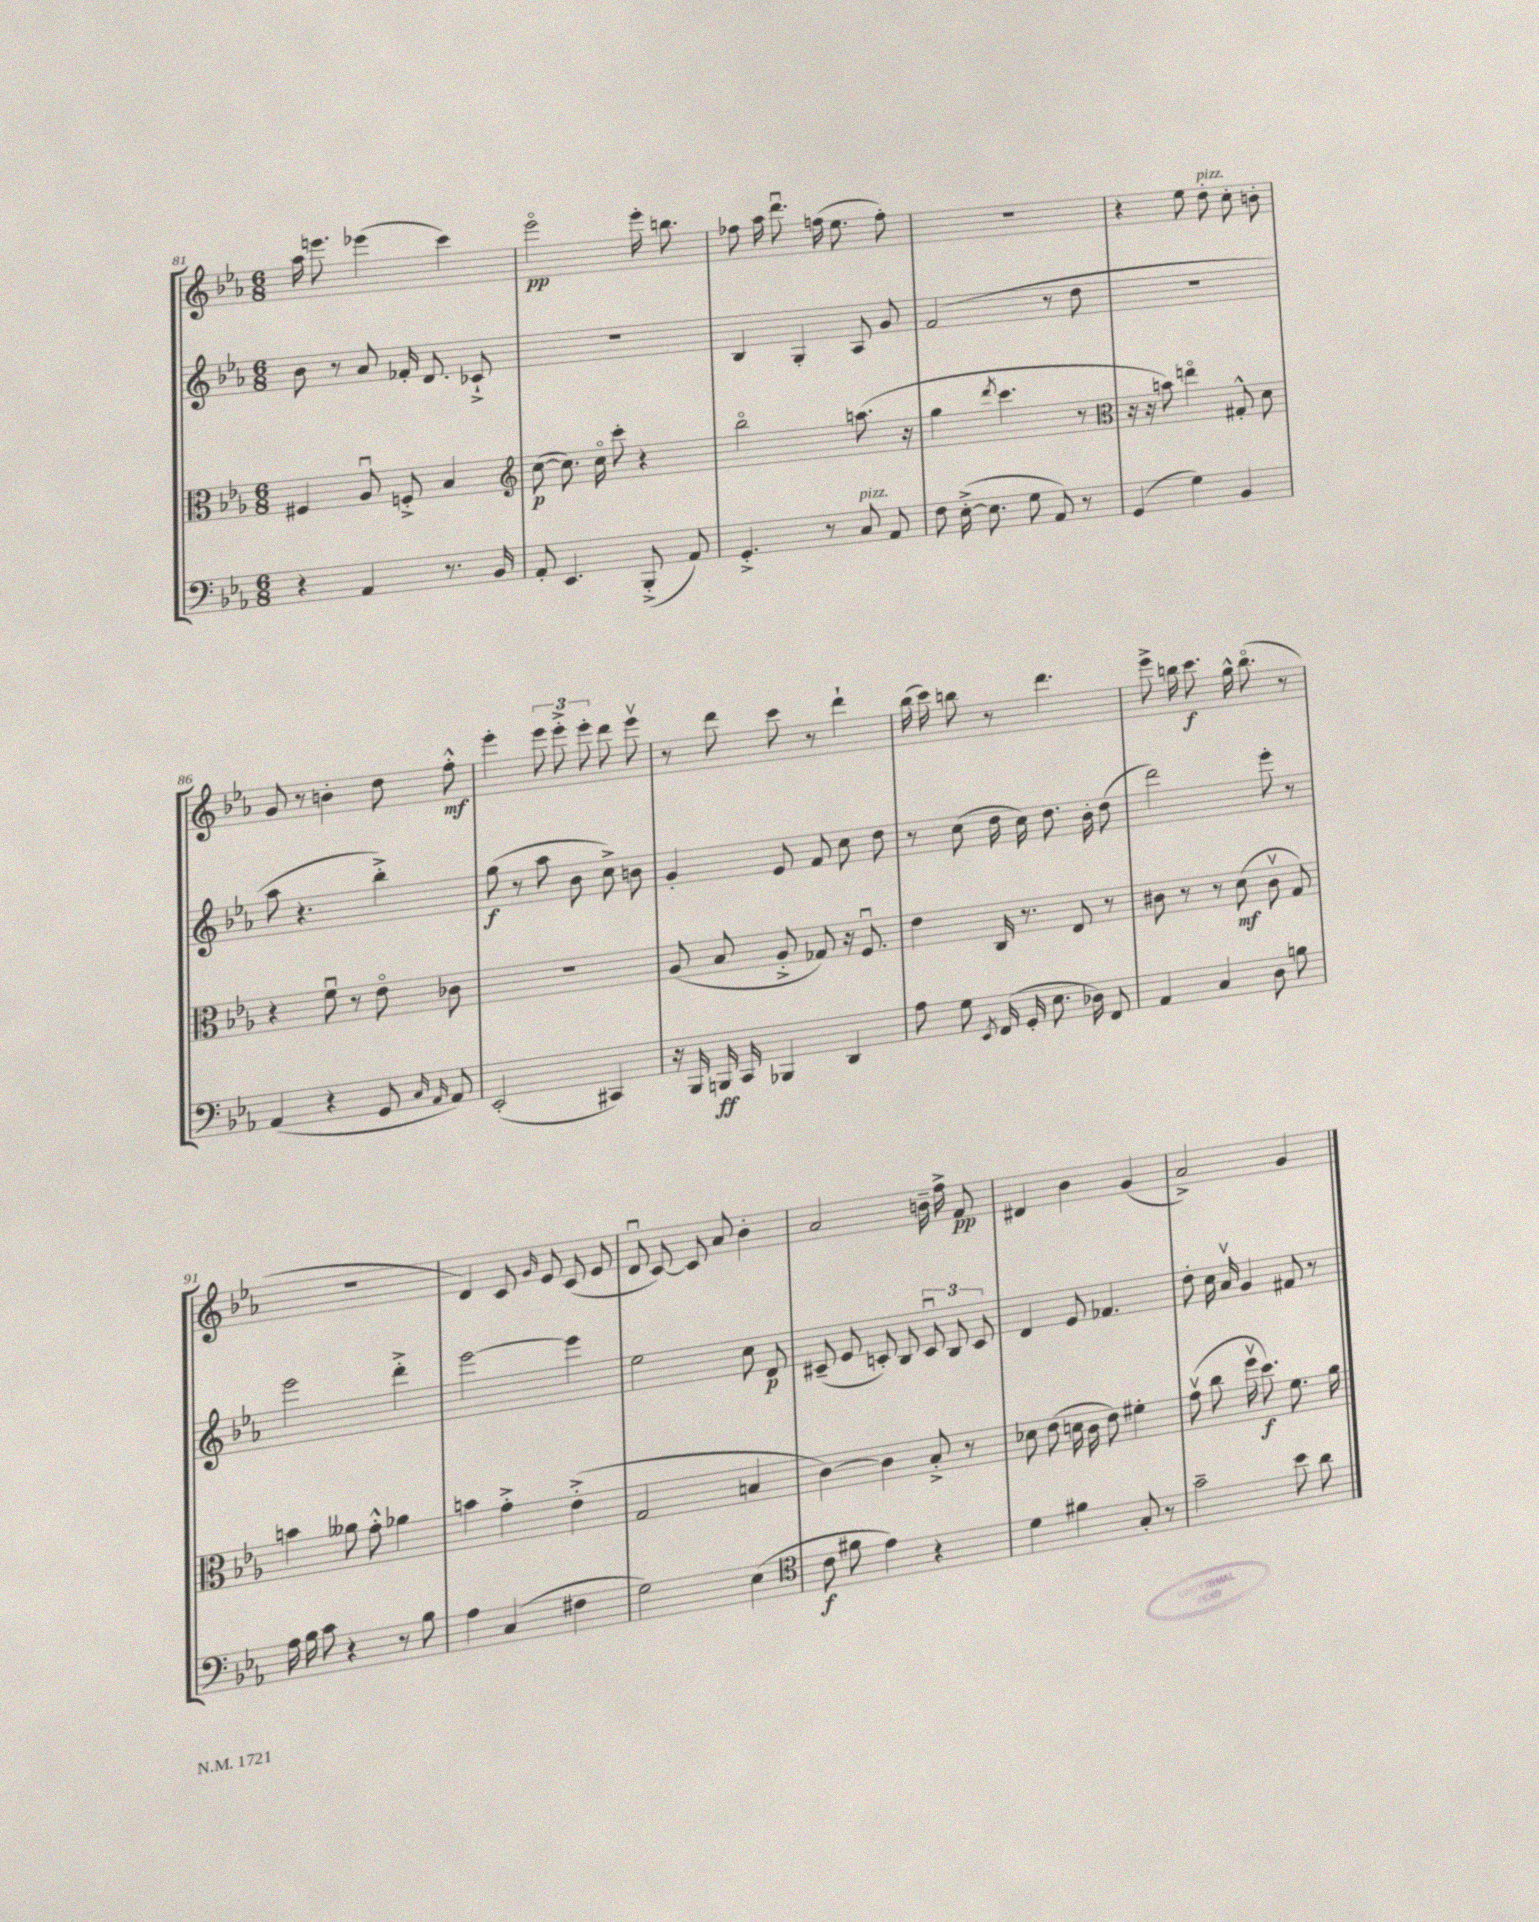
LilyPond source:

<<
\new StaffGroup <<
\new Staff = "s0" {
    \clef treble \key ees \major \numericTimeSignature \time 6/8
    \autoBeamOff aes''16 e'''8. ees'''4( c'''4) |
    ees'''2\flageolet\pp ees'''16-. b''8. |
    fes''8 aes''16 d'''8.\downbow f''16( ees''8. f''8-.) |
    R2. |
    r4 ees''8 d''8-.^\markup { \italic "pizz." } c''8-. b'8-. |
    g'8 r8 b'4-. d''8 f''8-.-^\mf |
    ees'''4-. \tuplet 3/2 { ees'''8 ees'''8-.-> ees'''8-. } d'''8 ees'''8\upbow |
    r8 d'''8 c'''8 r8 d'''4-! |
    bes''16( c'''16) b''8 r8 d'''4. |
    ees'''8-> b''16 c'''8.\f g''16-^ b''8.\flageolet( r8 |
    R2. |
    d'4) c'8 \grace { g'16 } ees'8 c'8( ees'8 |
    d'8\downbow c'8~) c'8 aes'8 bes'4-. |
    aes'2 b'16-- f''16-> f'8\pp |
    dis'4 bes'4 g'4( |
    aes'2->) g'4 \bar "|." |
}
\new Staff = "s1" {
    \clef treble \key ees \major \numericTimeSignature \time 6/8
    \autoBeamOff bes'8 r8 aes'8 fes'16-. d'8. ces'8-!-> |
    R2. |
    bes4 g4-. aes8 g'8 |
    f'2( r8 d''8 |
    R2. |
    aes''8 r4. bes''4-.->) |
    g''8\f( r8 aes''8 bes'8 c''8->) b'8 |
    g'4-. ees'8 f'8 c''8 d''8 |
    r8 c''8( d''16 c''16) d''8. bes'16-. d''8( |
    d'''2) ees'''8-. r8 |
    ees'''2 d'''4-.-> |
    ees'''2~ ees'''4 |
    ees''2 c''8 d'8\p |
    cis'8--( ees'8 c'8-.) bes8 \tuplet 3/2 { c'8\downbow bes8 c'8 } |
    d'4 ees'8 fes'4. |
    d''8-. c''16 aes'16\upbow g'4 fis'8 r8 \bar "|." |
}
\new Staff = "s2" {
    \clef alto \key ees \major \numericTimeSignature \time 6/8
    \autoBeamOff fis4 aes8\downbow f8-.-> bes4 |
    \clef treble c''8~\p( c''8.) c''16\flageolet c'''8-. r4 |
    bes''2\flageolet a''8.( r16 |
    g''4 \acciaccatura { d'''8 } c'''4. r8 |
    \clef alto r16 r16 b'8) e''4\flageolet gis8-.-^ d'8 |
    r4 f'8\downbow r8 ees'8\flageolet ces'8 |
    R2. |
    aes8( bes8 aes8-.-> ges8) r16 f8.\downbow |
    ees'4 c16 r8. ees8 r8 |
    cis'8 r8 r8 d'8\mf( cis'8\upbow g8) |
    b'4 aeses'8 g'8-.-^ aes'4 |
    b'4 g'4-.-> ees'4-.->( |
    g2 b4 |
    c'4~) c'4 bes8-.-> r8 |
    des'8 ees'8( d'16 c'16 ees'8) fis'4-. |
    g'8\upbow( c''8 f''16\upbow d''8.\f) f'8. aes'16 \bar "|." |
}
\new Staff = "s3" {
    \clef bass \key ees \major \numericTimeSignature \time 6/8
    \autoBeamOff r4 aes,4 r8. bes,16 |
    aes,8-. ees,4. bes,,8-.->( aes,8) |
    g,4.-.-> r8 c8^\markup { \italic "pizz." } aes,8 |
    f8 ees16~-.->( ees8. g8 aes,8) r8 |
    g,4( g4) bes,4 |
    aes,4( r4 g,8 \grace { c16 aes,16 } aes,8) |
    ees,2-.( cis,4) |
    r16 bes,,16 b,,16\ff c,16 bes,,4 d,4 |
    aes8 g8 \acciaccatura { ees,8 } f,16( g,16-. ees8. des16) f,8 |
    aes,4 c4 d8 b8 |
    aes16 bes16 c'8 r4 r8 bes8 |
    aes4 c4( fis4 |
    g2) ees4( |
    \clef tenor c'8\f fis'8 ees'4) r4 |
    d'4 fis'4 g8-. r8 |
    g'2-- bes'8 aes'8 \bar "|." |
}
>>
>>
\layout { \context { \Score currentBarNumber = #81 } }
